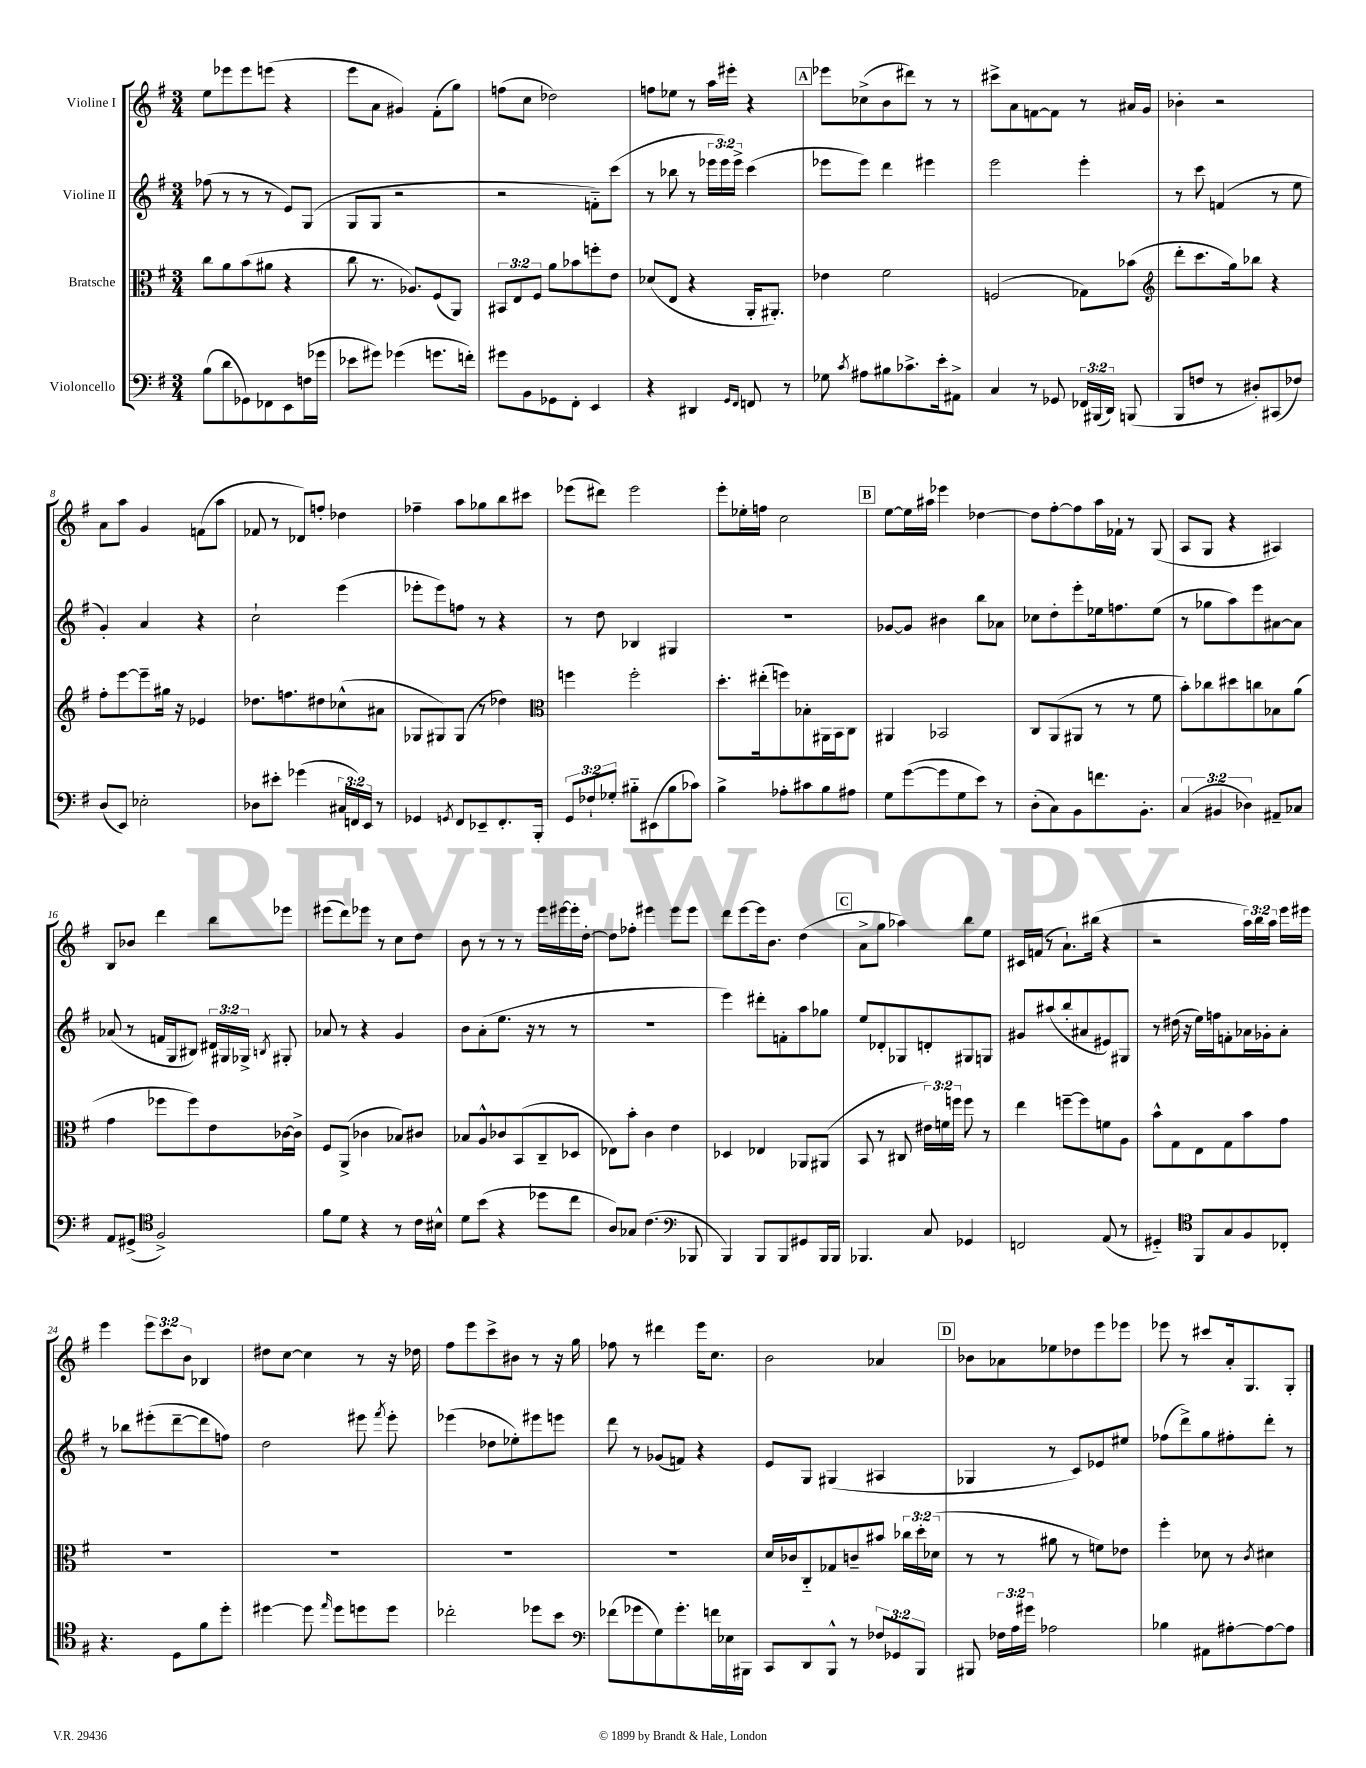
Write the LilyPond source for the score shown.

<<
\new StaffGroup <<
\new Staff = "s0" \with { instrumentName = "Violine I" } {
    \clef treble \key g \major \numericTimeSignature \time 3/4 \override Staff.TupletNumber.text = #tuplet-number::calc-fraction-text
    \autoBeamOff e''8[ ees'''8 ees'''8 e'''8]( r4 |
    e'''8[ a'8] gis'4) fis'8[-.( g''8]) |
    f''8[( c''8] des''2) |
    f''8[ ees''8] r8 a''16[ eis'''16]-. r4 |
    \mark \markup { \box "A" } ees'''8[ ces''8->( b'8 dis'''8]) r8 r8 |
    cis'''8[-> a'8 f'8~ f'8] r8 ais'16[ g'16] |
    bes'4-. r2 |
    a'8[ a''8] g'4 f'8[( a''8] |
    fes'8 r8 des'8[) f''8]-. des''4 |
    fes''4-- a''8[ ges''8 b''8 cis'''8] |
    ees'''8[( dis'''8]) ees'''2 |
    e'''8[-. ees''16-. f''16] c''2 |
    \mark \markup { \box "B" } e''8[~ e''16 ais''16] ees'''4 des''4~ |
    des''8[ fis''8~-. fis''8 a''16 fes'16]-! r8 g8( |
    a8[ g8] r4 ais4) |
    b8[ bes'8] d'''4 b''8[ ees'''8] |
    eis'''8[( d'''8) ees'''8] r8 c''8[ d''8] |
    b'8 r8 r8 r8 e'''16[ eis'''16~ eis'''16-. d''16]~-. |
    d''8[ fes''8]-. eis'''4 eis'''8[ eis'''8] |
    d'''8[ e'''8~ e'''16 b'8.] d''4( |
    \mark \markup { \box "C" } a'8[-> g''8] aes''4) b''8[ e''8] |
    cis'16[ f'16]( r8 a'8.[-!) bis''16]( r4 |
    r2 \tuplet 3/2 { a''16[) b''16 a''16] } e'''16[ eis'''16] |
    e'''4 \tuplet 3/2 { e'''8[ c'''8 b'8] } bes4 |
    dis''8[ c''8]~ c''4 r8 r16 des''16 |
    fis''8[ e'''8 c'''8-> bis'8] r8 r16 g''16 |
    fes''8 r8 dis'''4 e'''16[ c''8.] |
    b'2 aes'4 |
    \mark \markup { \box "D" } bes'8[ aes'8 ees''8 des''8 e'''8 ees'''8] |
    ees'''8 r8 cis'''8[ a'16-. g8. g8]-. \bar "|." |
}
\new Staff = "s1" \with { instrumentName = "Violine II" } {
    \clef treble \key g \major \numericTimeSignature \time 3/4 \override Staff.TupletNumber.text = #tuplet-number::calc-fraction-text
    \autoBeamOff fes''8( r8 r8 r8 e'8[) g8]( |
    g8[ g8] r2 |
    r2 f'8[-_) c'''8]( |
    r8 bes''8 r8 \tuplet 3/2 { ees'''16[ ees'''16) ees'''16]-> } c'''4( |
    \mark \markup { \box "A" } ees'''8[ ees'''8]) d'''4 eis'''4 |
    e'''2 e'''4-. |
    r8 c'''8 f'4( r8 e''8 |
    g'4-.) a'4 r4 |
    c''2-! e'''4( |
    ees'''8[-. ees'''8) f''8] r8 r4 |
    r8 d''8 bes4 gis4 |
    R2. |
    \mark \markup { \box "B" } ges'8[~ ges'8] bis'4 b''8[ aes'8] |
    ces''8[ d''8-. e'''8-. ees''16 f''8. ees''8]( |
    r8 ges''8[ a''8) e'''8 ais'8~ ais'8] |
    aes'8( r8 f'16[ g16 bis8]) \tuplet 3/2 { dis'16[ gis16 ges16]-> } \acciaccatura { b8 } gis8-. |
    aes'8 r8 r4 g'4 |
    b'8[ a'8-.( e''8.] r16 r8 r8 |
    R2. |
    e'''4) dis'''8[-. f'8-. a''8 ges''8] |
    \mark \markup { \box "C" } e''8[ des'8-. ges8 d'8-. gis8 g8] |
    gis'8[ ais''8( b''8-. ais'8 eis'8) gis8] |
    r8 dis''16( r16 e''16[) f''16 f'8-. aes'16 ges'16-. aes'8]-. |
    r8 bes''8[ eis'''8-.( d'''8~-- d'''8 f''8]) |
    d''2 eis'''8 \acciaccatura { fis'''8 } eis'''8-. |
    ees'''4( des''8[ ees''8-.) eis'''8 e'''8] |
    d'''8 r8 ges'8[( f'8]) r4 |
    e'8[ g8] gis4( ais4 |
    \mark \markup { \box "D" } ges4 r8 c'8[) ees'8 eis''8] |
    fes''8[( d'''8->) g''8 fis''8-. d'''8]-. r8 \bar "|." |
}
\new Staff = "s2" \with { instrumentName = "Bratsche" } {
    \clef alto \key g \major \numericTimeSignature \time 3/4 \override Staff.TupletNumber.text = #tuplet-number::calc-fraction-text
    \autoBeamOff c''8[ a'8 b'8( ais'8] r4 |
    c''8 r8. aes8.[) fis8( a,8]) |
    \tuplet 3/2 { bis,8[ e8 fis8] } a'8[ bes'8 f''8-. e'8] |
    des'8[( e8] r4 a,16[-. ais,8.]-.) |
    \mark \markup { \box "A" } ees'4 fis'2 |
    f2( ges8[) bes'8]( |
    \clef treble d'''8[-. c'''8. g''16) bes''8] r4 |
    fis''8[-. e'''8~ e'''8-- gis''16] r16 ees'4 |
    des''8.[ f''8. dis''8 ces''8-^( ais'8] |
    ges8[ gis8) gis8]( r8 des''4) |
    \clef alto f''4 f''2-. |
    d''8.[-. eis''16-.( f''8) bes8-. ais,16 b,16 c8] |
    \mark \markup { \box "B" } ais,4 bes,2 |
    c8[ a,8( ais,8] r8 r8 fis'8 |
    b'8[-.) ces''8 dis''8 c''8 bes8 a'8]( |
    g'4 fes''8[ fes''8) e'8 ces'16~ ces'16]-> |
    fis8[ a,8]->( ces'4 bes8[) cis'8] |
    bes8[ a8-^ ces'8 b,8( c8-- des8] |
    ees8[) b'8]-. c'4 e'4 |
    des4 ees4 aes,8[ ais,8]( |
    \mark \markup { \box "C" } b,8 r8 cis8 \tuplet 3/2 { eis'16[) f'16 f''16] } f''8 r8 |
    e''4 f''8[~-- f''8 f'8 a8] |
    b'8[-^ g8 e8 g8 b'8 g'8] |
    R2. |
    R2. |
    R2. |
    R2. |
    d'16[ ces'16 c8-_ ges8 c'8-- bis'8] \tuplet 3/2 { ces''16[ d''16-. des'16]( } |
    \mark \markup { \box "D" } r8 r8 ais'8 r8 f'8[) ees'8] |
    fis''4-. des'8 r8 \acciaccatura { c'8 } dis'4 \bar "|." |
}
\new Staff = "s3" \with { instrumentName = "Violoncello" } {
    \clef bass \key g \major \numericTimeSignature \time 3/4 \override Staff.TupletNumber.text = #tuplet-number::calc-fraction-text
    \autoBeamOff b8[( d'8 ges,8) fes,8 e,8 f16( ges'16] |
    ees'8[ gis'8]) ges'4( g'8.[ f'16]-.) |
    gis'8[ b,8 ges,8 fis,8]-. e,4 |
    r4 dis,4 \grace { g,16[ fis,16] } f,8 r8 |
    \mark \markup { \box "A" } ges8 \acciaccatura { c'8 } ais8[ bis8 ces'8.-> e'16-. ais,8]-> |
    c4 r8 ges,8 \tuplet 3/2 { fes,16[ bis,,16( d,16]) } b,,8( |
    b,,8[ f8] r8 dis8[-.) cis,8( fes8]) |
    d8[( e,8]) ees2-. |
    des8[ eis'8]-. ges'4( \tuplet 3/2 { cis16[ f,16) e,16] } r8 |
    ges,4 \acciaccatura { g,8 } fis,8[ ees,8-- fis,8.-. b,,16]-. |
    \tuplet 3/2 { g,8[ fes8-! ges8]-. } bis8[-_ eis,8( bis8 ces'8]) |
    b4-> aes8[-. cis'8 b8 ais8] |
    \mark \markup { \box "B" } g8[ g'8~( g'8 g8 e'8]) r8 |
    d8[-.( c8) b,8 f'8. b,8.]-. |
    \tuplet 3/2 { c4( bis,4 des4) } ais,8[-- ces8] |
    a,8[ gis,8]->( \clef tenor fis2->) |
    fis'8[ d'8] r4 r8 c'16[ bis16]-^ |
    d'8[ b'8]( r4 des''8[ c''8] |
    a8[) ges8] c'4.( \clef bass bes,,8 |
    b,,4) b,,8[ b,,8 gis,8 b,,16 b,,16] |
    \mark \markup { \box "C" } bes,,4. c8 ges,4 |
    f,2 a,8( r8 |
    gis,4-_) \clef tenor fis,8[ g8 fis8 ces8]-. |
    r4. d8[ fis'8 d''8]-. |
    dis''4~ dis''8 \grace { e''16 } dis''8[ d''8 d''8] |
    ces''2-. des''8[ b'8] |
    \clef bass fes'8[( ges'8 g8) ges'8.-. f'16 ees16 bis,,16] |
    c,8[ d,8 b,,8]-^ r8 \tuplet 3/2 { fes8[ ges,8 b,,8] } |
    \mark \markup { \box "D" } bis,,8 \tuplet 3/2 { fes16[ a16 gis'16] } aes2 |
    bes4 ais,8[ ais8~-. ais8~ ais8] \bar "|." |
}
>>
>>
